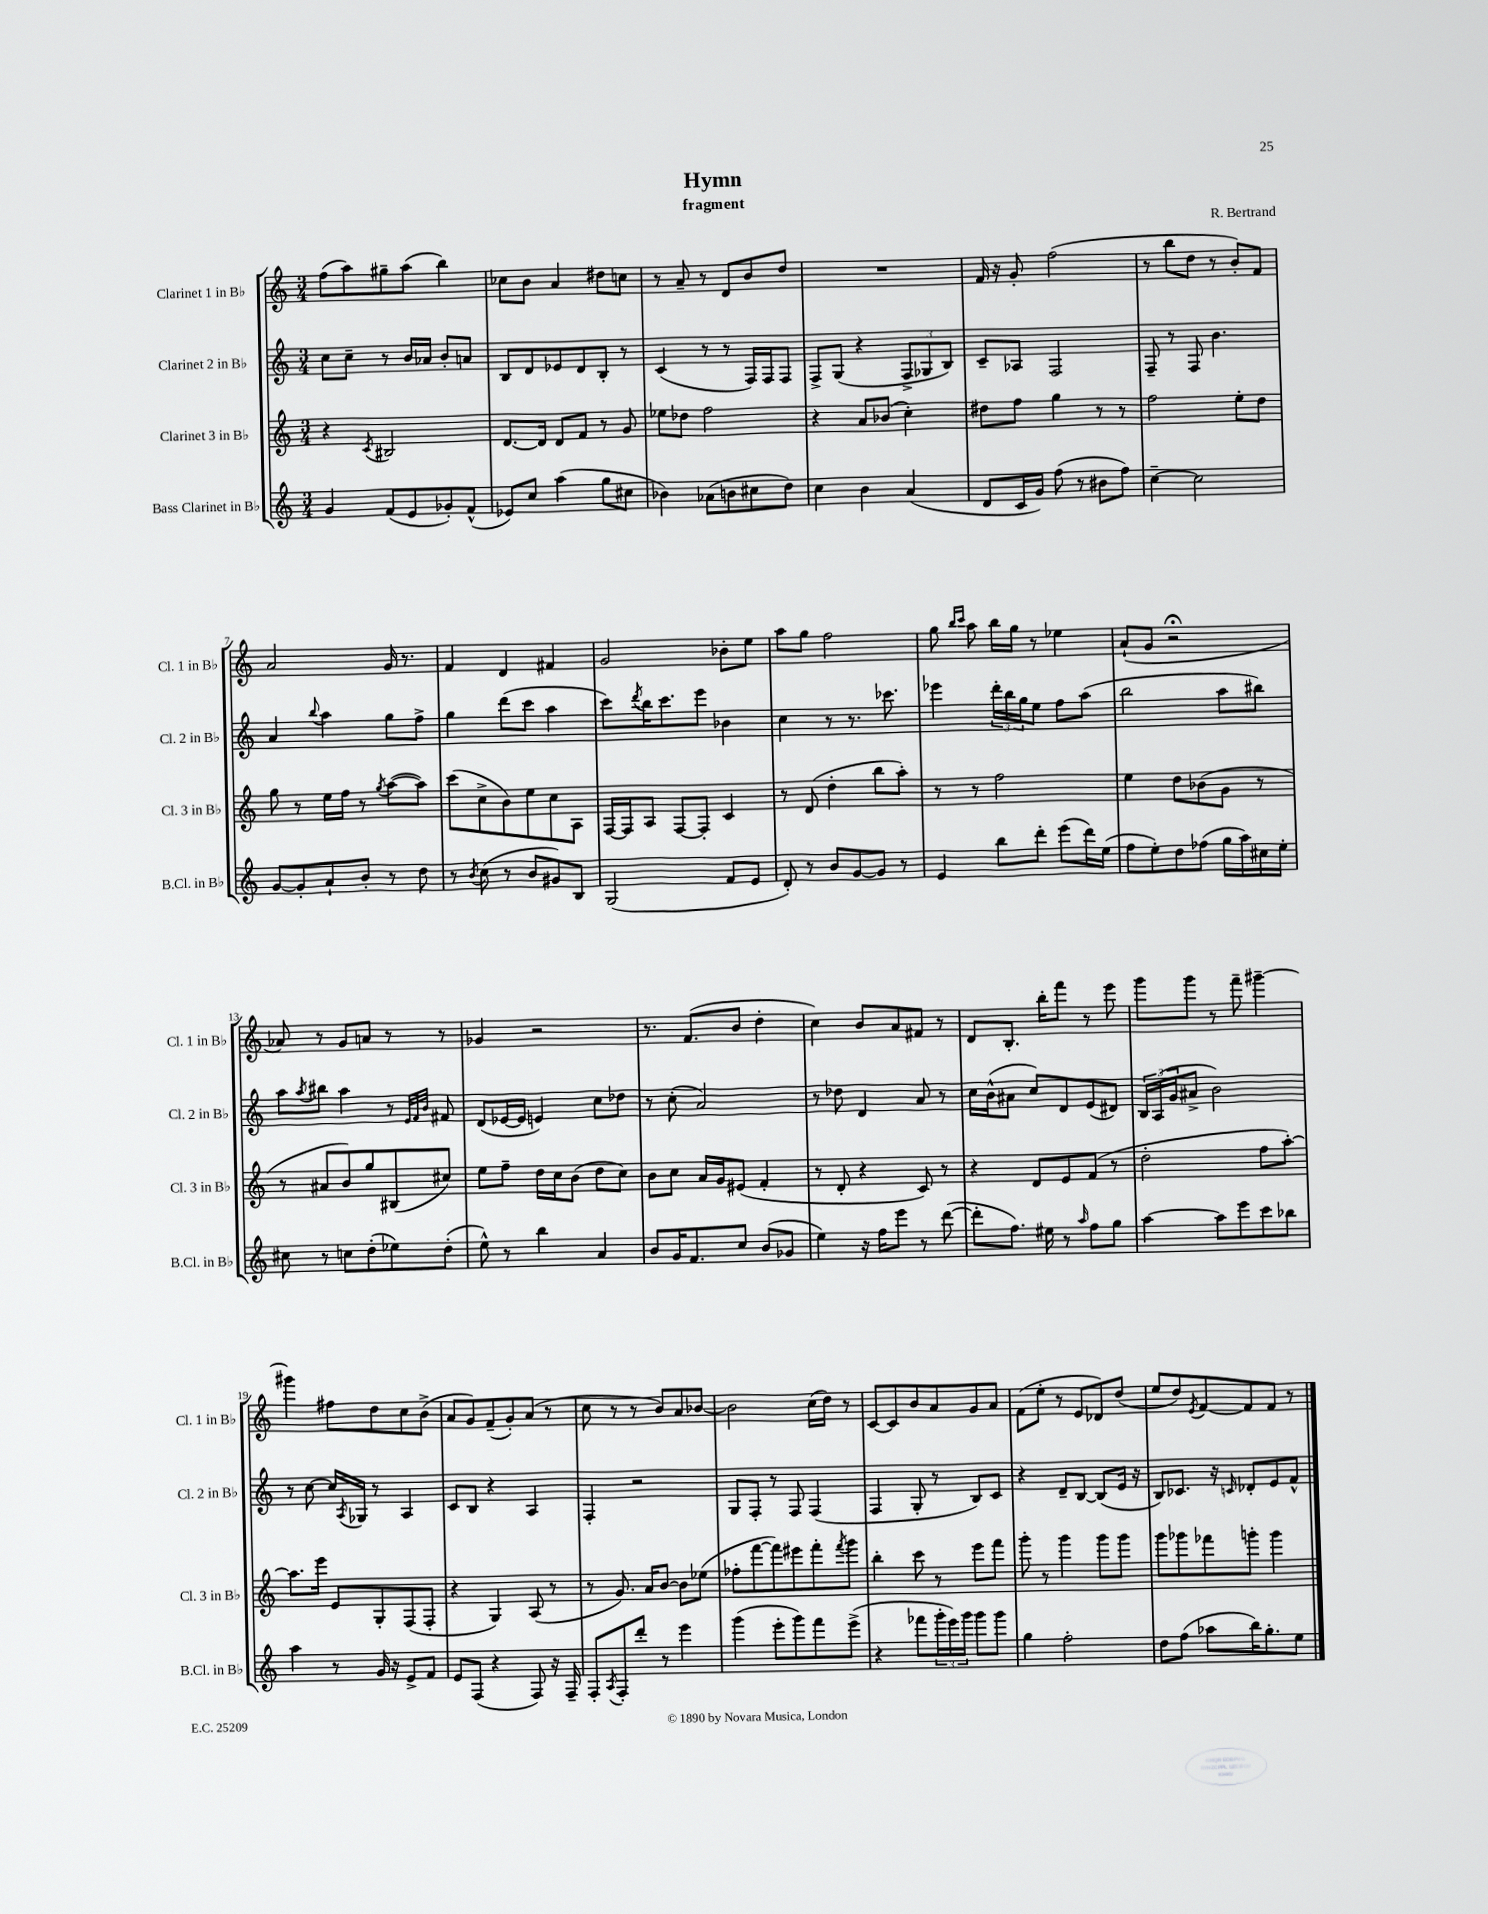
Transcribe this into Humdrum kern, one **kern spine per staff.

**kern	**kern	**kern	**kern
*staff4	*staff3	*staff2	*staff1
*clefG2	*clefG2	*clefG2	*clefG2
*k[]	*k[]	*k[]	*k[]
*M3/4	*M3/4	*M3/4	*M3/4
4g/	4r	8cc\L	(8ff\L
.	.	8cc~\J	8aa\)
.	8qc/	.	.
(8f/L	2B#/	8r	8gg#~\
8e/	.	16b/LL	(8aa\J
.	.	16a-/JJ	.
8g-'/)	.	8b'/L	4bb\)
(8f^^/J	.	8a/J	.
=	=	=	=
8e-/L)	[8.d/L	8B/L	8cc-\L
8cc/J	.	8d/	8b\J
.	16d/]Jk	.	.
(4aa\	8d/L	8e-/	4a/
.	8f/J	8d/	.
8gg\L	8r	8B'/J	8dd#\L
8cc#\J	8g/	8r	8cc\J
=	=	=	=
4b-\)	8ee-\L	(4c/	8r
.	8dd-\J	.	8a~/
(8a-\L	2ff\	8r	8r
8b\	.	8r	8d/L
8cc#\	.	16F/LL)	8b/
.	.	16F/J	.
8dd\J)	.	8F/J	8dd/J
=	=	=	=
4cc\	4r	8F^/L	2.r
.	.	(8G/J	.
4b\	8a/L	4r	.
.	(8b-/J	.	.
(4a/	4cc'\)	12F^/L	.
.	.	12G-/	.
.	.	12B/J)	.
=	=	=	=
8d/L	8dd#\L	8c~/L	16f/
.	.	.	16r
16c/L	8ff\J	8A-/J	8g'/
16g/JJ)	.	.	.
(8ff\	4gg\	2F/	(2ff\
8r	.	.	.
8b#\L	8r	.	.
8ff\J)	8r	.	.
=	=	=	=
[4cc~\	2ff\	8F~/	8r
.	.	8r	8bb\L
2cc\]	.	8F/	8dd\J
.	.	4.b\	8r
.	8ee'\L	.	8b'/L)
.	8dd\J	.	8f/J
=	=	=	=
[8g/L	8gg\	4a/	2a/
8g'/]	8r	.	.
.	.	8qqbb/	.
8a`/	16ee\LL	4aa\	.
.	16ff\JJ	.	.
8b'/J	8r	.	.
.	8qgg/	.	.
8r	([8aa\L	8gg\L	16g/
.	.	.	8.r
8dd\	8aa\]J)	8ff^\J	.
=	=	=	=
8r	(8ccc\L	4gg\	4f/
8qb/	.	.	.
(8cc\	8cc^\	.	.
8r	8b\)	(8ddd\L	4d/
8b/L	8ee\	8ccc\J	.
8g#/)	8cc\	4aa\	4f#/
8B/J	8A\J	.	.
=	=	=	=
(2G/	[16F/LL	8ccc\L)	2g/
.	16F/]J	.	.
.	.	8qddd/	.
.	8A/J	16bb\K	.
.	.	8.ccc\	.
.	[8F/L	.	.
.	8F'/]J	8eee\J	.
8f/L	4c/	4b-\	8b-'\L
8e/J	.	.	8ee\J
=	=	=	=
8d'/)	8r	4cc\	8aa\L
8r	(8d/	.	8gg\J
8b/L	4dd'\	8r	2ff\
[8g/	.	8.r	.
8g/]J	8bb\L	.	.
.	.	8.ccc-\	.
8r	8aa'\J)	.	.
=	=	=	=
4e/	8r	4eee-\	8gg\
.	.	.	16qqbb/LL
.	.	.	16qqccc/JJ
.	8r	.	8aa\
8bb\L	2ff\	24ddd'\LL	16bb\LL
.	.	24bb\	.
.	.	.	16gg\JJ
.	.	24gg\J	.
8ddd'\J	.	8ee\J	8r
(8eee\L	.	8ff\L	4ee-\
16ddd\L)	.	(8aa\J	.
(16ee\JJ	.	.	.
=	=	=	=
8ff\L	4ee\	2bb\	(8a`/L
8ee'\)	.	.	8g/J
8dd\	8dd\L	.	2r;
(8ff-\J	(8b-\	.	.
16gg\LL	8g\J	8aa\L	.
16aa\)	.	.	.
16cc#\	8r	8bb#\J)	.
16ee'\JJ	.	.	.
=	=	=	=
8cc#\	8r	8aa\L	8a-/)
.	.	8qaa/	.
8r	8a#/L	8bb#\J	8r
8cc\L	8b/)	4aa\	8g/L
(8dd'\	8gg/	.	8a/J
8ee-\)	(8B#/	8r	8r
.	.	32qqe/LLL	.
.	.	32qqf/	.
.	.	32qqb/JJJ	.
(8dd'\J	8cc#/J)	8f#/	8r
=	=	=	=
8ee^^\)	8ee\L	(8d/L	4g-/
8r	8ff~\J	[16e-/L	.
.	.	16e-/]JJ	.
4bb\	16dd\LL	4e/)	2r
.	16cc\J	.	.
.	(8b\J	.	.
4a/	8dd\L	8cc\L	.
.	8cc\J)	8dd-\J	.
=	=	=	=
8b/L	8b\L	8r	8.r
16g/K	8cc\J	(8cc'\	.
8.f/	.	.	(8.f/L
.	16a/LL	2a/)	.
.	16g/J	.	.
8cc/J	(8e#/J	.	8b/J
(8b/L	4f'/	.	4dd'\
8g-/J	.	.	.
=	=	=	=
4ee\)	8r	8r	4cc\)
.	8d'/	8dd-\	.
16r	4r	4d/	8b/L
16ff\LK	.	.	.
8eee\J	.	.	8a/
8r	8c/)	8a/	8f#/J
([8ddd\	8r	8r	8r
=	=	=	=
8ddd'\]L	4r	16cc\LL	8d/L
.	.	(16b^^\J	.
8.ff\J)	.	8a#\J	8.B'/J
.	8d/L	8cc/L)	.
16ee#\	.	.	16bb'\LK
8r	8e/	8d/	8fff\J
16qqaa/	.	.	.
8ff\L	(8f/J	(8e/	8r
8gg\J	8r	8d#/J)	8eee\
=	=	=	=
[4aa\	2dd'\	24B/LL	8ggg\L
.	.	(24A/	.
.	.	24g/J	.
.	.	8a#^/J	8ggg\J
8aa\]L	.	2b\)	8r
8eee\	.	.	8fff~\
8ccc\	8ff\L	.	[4ggg#~\
8bb-\J	[8aa'\J)	.	.
=	=	=	=
4aa\	8.aa\]L	8r	4ggg#\]
.	.	[8cc\	.
.	16eee\Jk	.	.
8r	8e/L	16cc/]LL	8ff#\L
.	.	8qA/	.
.	.	16G-/JJ	.
16g/	8G'/	8r	8dd\
16r	.	.	.
8e^/L	(8F/	4A/	8cc\
8f/J	8F'/J	.	(8b^\J
=	=	=	=
8e/L	4r	8c/L	8a/L
(8F/J	.	8B/J	8g/)
4r	4G/)	4r	(8f~/
.	.	.	8g'/)
8F/)	(8A/	4A/	(8a/J
16r	8r	.	8r
16F~/	.	.	.
=	=	=	=
8F'/L	8r	4F'/	8cc\
8qA/	.	.	.
8F'/	8.g/)	.	8r
8ddd'/J	.	2r	8r
.	16a/LK	.	.
8r	[8b/J	.	8b/L)
4eee\	8b\]L	.	8a/
.	(8ee-\J	.	[8b-/J
=	=	=	=
(4ggg\	8ff-'\L	8G/L	2b-\]
.	[8fff\	8F'/J	.
8eee'\L	8fff\])	8r	.
8ggg\)	8eee#\	8F/	.
8fff\	8fff'\	(4F/	(16cc\LL
.	.	.	16dd\JJ)
.	8qfff/	.	.
(8eee^\J	8ggg\J	.	8r
=	=	=	=
4r	4bb'\	4F/	[8c/L
.	.	.	8c/]
8fff-\L	8ccc\	8G'/	8b/
24ggg'\L	8r	8r	8a/
24eee\)	.	.	.
24ggg\JJ	.	.	.
8ggg\L	8eee\L	8B/L)	8g/
8ggg\J	8fff\J	8c/J	8a/J
=	=	=	=
4gg\	8ggg'\	4r	(8f\L
.	8r	.	8ee'\J
2ff'\	4ggg\	8d~/L	8r
.	.	[8B/J	8e/L
.	8ggg\L	(8B/]L	8d-/)
.	8ggg\J	16e/Jk	(8dd/J
.	.	16r	.
=	=	=	=
8dd\L	8ggg\L	8B/L)	8ee/L
(8ff\J	8ggg-\	8.c-/J	8dd/)
.	.	.	8qe/
8aa-\L	8fff-\	.	[8f/
.	.	16r	.
.	.	16qqc/	.
16bb\K)	8ggg'\J	8d-'/L	8f/]
8.gg'\	.	.	.
.	4ggg\	8e/	8f/J
8ee\J	.	8f^^/J	8r
==	==	==	==
*-	*-	*-	*-
